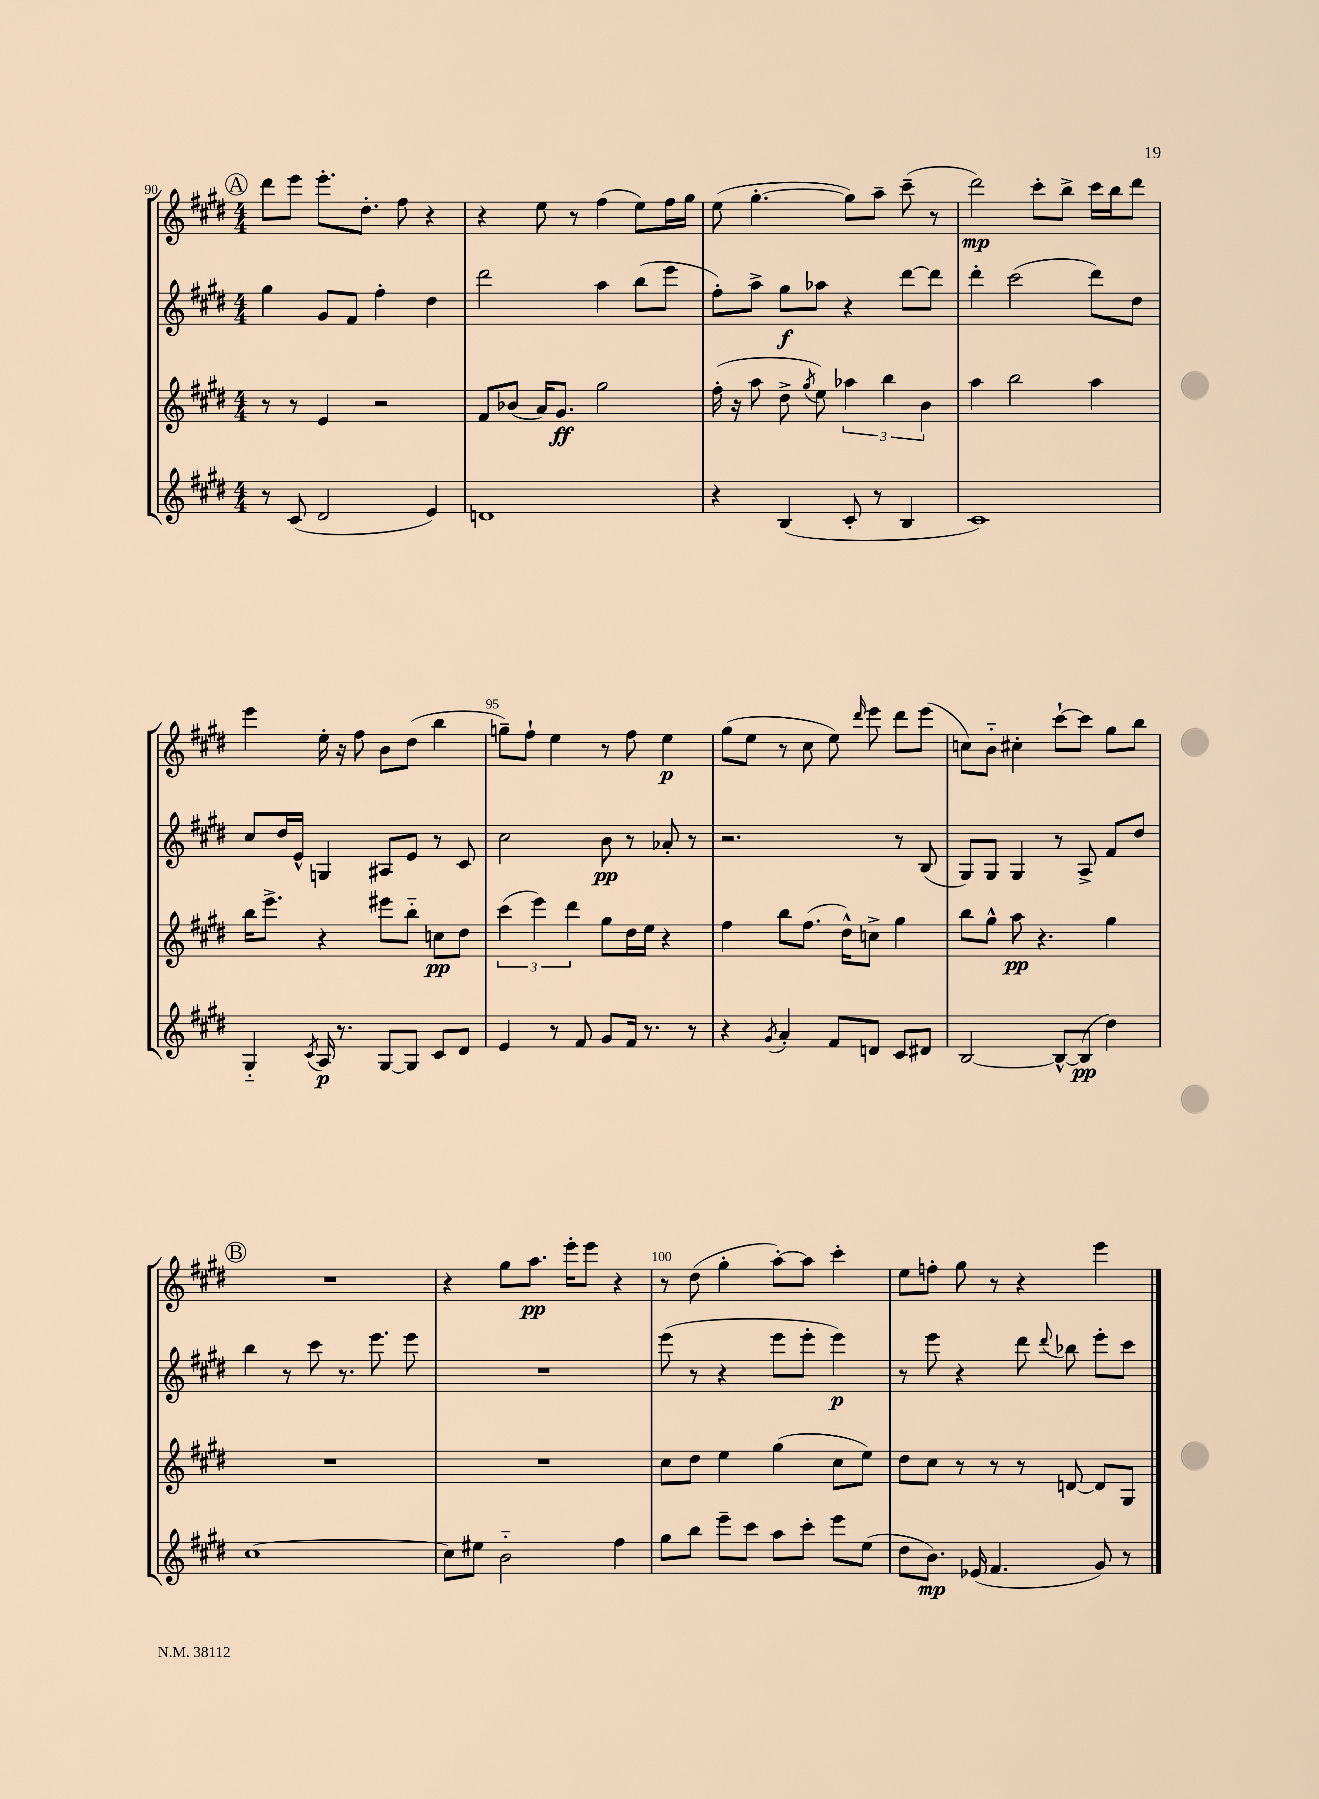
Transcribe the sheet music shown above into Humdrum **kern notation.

**kern	**kern	**kern	**kern
*staff4	*staff3	*staff2	*staff1
*clefG2	*clefG2	*clefG2	*clefG2
*k[f#c#g#d#]	*k[f#c#g#d#]	*k[f#c#g#d#]	*k[f#c#g#d#]
*M4/4	*M4/4	*M4/4	*M4/4
8r	8r	4gg#\	8ddd#\L
(8c#/	8r	.	8eee\J
2d#/	4e/	8g#/L	8.eee'\L
.	.	8f#/J	.
.	.	.	8.dd#'\J
.	2r	4ff#'\	.
.	.	.	8ff#\
4e/)	.	4dd#\	4r
=	=	=	=
1d	8f#/L	2ddd#\	4r
.	(8b-/J	.	.
.	16a/LK)	.	8ee\
.	8.g#/J	.	.
.	.	.	8r
.	2gg#\	4aa\	(4ff#\
.	.	(8bb\L	8ee\L)
.	.	8eee\J	16ff#\L
.	.	.	16gg#\JJ
=	=	=	=
4r	(16ff#'\	8ff#'\L)	(8ee\
.	16r	.	.
.	8aa\	8aa^\J	[4.gg#'\
(4B/	8dd#^\	8gg#\L	.
.	8qgg#/	.	.
.	8ee\)	8aa-\J	.
8c#'/	6aa-\	4r	8gg#\]L)
8r	.	.	8aa~\J
.	6bb\	.	.
4B/	.	[8ddd#\L	(8ccc#~\
.	6b\	.	.
.	.	8ddd#\]J	8r
=	=	=	=
1c#)	4aa\	4ddd#'\	2ddd#\)
.	2bb\	(2ccc#\	.
.	.	.	8ccc#'\L
.	.	.	8bb^\J
.	4aa\	8ddd#\L)	16ccc#\LL
.	.	.	16bb\J
.	.	8dd#\J	8ddd#\J
=	=	=	=
4G#'~/	16bb\LK	8cc#/L	4eee\
.	8.eee^\J	.	.
.	.	16dd#/L	.
.	.	16e^^/JJ	.
8qc#/	.	.	.
16A/	4r	4G/	16ee'\
8.r	.	.	16r
.	.	.	8ff#\
[8G#/L	8eee#\L	8A#/L	8b\L
8G#/]J	8bb'~\J	8e/J	(8dd#\J
8c#/L	8cc\L	8r	4bb\
8d#/J	8dd#\J	8c#/	.
=	=	=	=
4e/	(6ccc#\	2cc#\	8gg~\L)
.	.	.	8ff#`\J
.	6eee\)	.	.
8r	.	.	4ee\
.	6ddd#\	.	.
8f#/	.	.	.
8g#/L	8gg#\L	8b\	8r
16f#/Jk	16dd#\L	8r	8ff#\
8.r	16ee\JJ	.	.
.	4r	8a-'/	4ee\
8r	.	8r	.
=	=	=	=
4r	4ff#\	2.r	(8gg#\L
.	.	.	8ee\J
8qg#/	.	.	.
4a'/	8bb\L	.	8r
.	(8.ff#\J	.	8cc#\
8f#/L	.	.	8ee\)
.	16dd#^^\LK)	.	.
.	.	.	16qqddd#/
8d/J	8cc^\J	.	8eee\
8c#/L	4gg#\	8r	8ddd#\L
8d#/J	.	(8B/	(8eee\J
=	=	=	=
[2B/	8bb\L	8G#/L)	8cc\L)
.	8gg#^^\J	8G#/J	8b'~\J
.	8aa\	4G#/	4cc#'\
.	4.r	.	.
8B^^/_L	.	8r	[8ccc#`\L
(8B/]J	.	8A^/	8ccc#\]J
4dd#\)	4gg#\	8f#/L	8gg#\L
.	.	8dd#/J	8bb\J
=	=	=	=
[1cc#	1r	4bb\	1r
.	.	8r	.
.	.	8ccc#\	.
.	.	8.r	.
.	.	8.eee\	.
.	.	8eee\	.
=	=	=	=
8cc#\]L	1r	1r	4r
8ee#\J	.	.	.
2b'~\	.	.	8gg#\L
.	.	.	8.aa\J
.	.	.	16eee'\LK
.	.	.	8eee\J
4ff#\	.	.	4r
=	=	=	=
8gg#\L	8cc#\L	(8eee\	8r
8bb\J	8dd#\J	8r	(8dd#\
8eee~\L	4ee\	4r	4gg#'\
8ccc#\J	.	.	.
8aa\L	(4gg#\	8eee\L	[8aa'\L)
8ccc#'\J	.	8eee'\J	8aa\]J
8eee\L	8cc#\L	4eee\)	4ccc#'\
(8ee\J	8ee\J)	.	.
=	=	=	=
8dd#\L	8dd#\L	8r	8ee\L
8.b\J)	8cc#\J	8eee\	8ff'\J
.	8r	4r	8gg#\
(16e-/	.	.	.
4.f#/	8r	.	8r
.	8r	8ddd#\	4r
.	.	8qqddd#/	.
.	[8d/	8bb-\	.
8g#/)	8d/]L	8eee'\L	4eee\
8r	8G#/J	8ccc#\J	.
==	==	==	==
*-	*-	*-	*-
